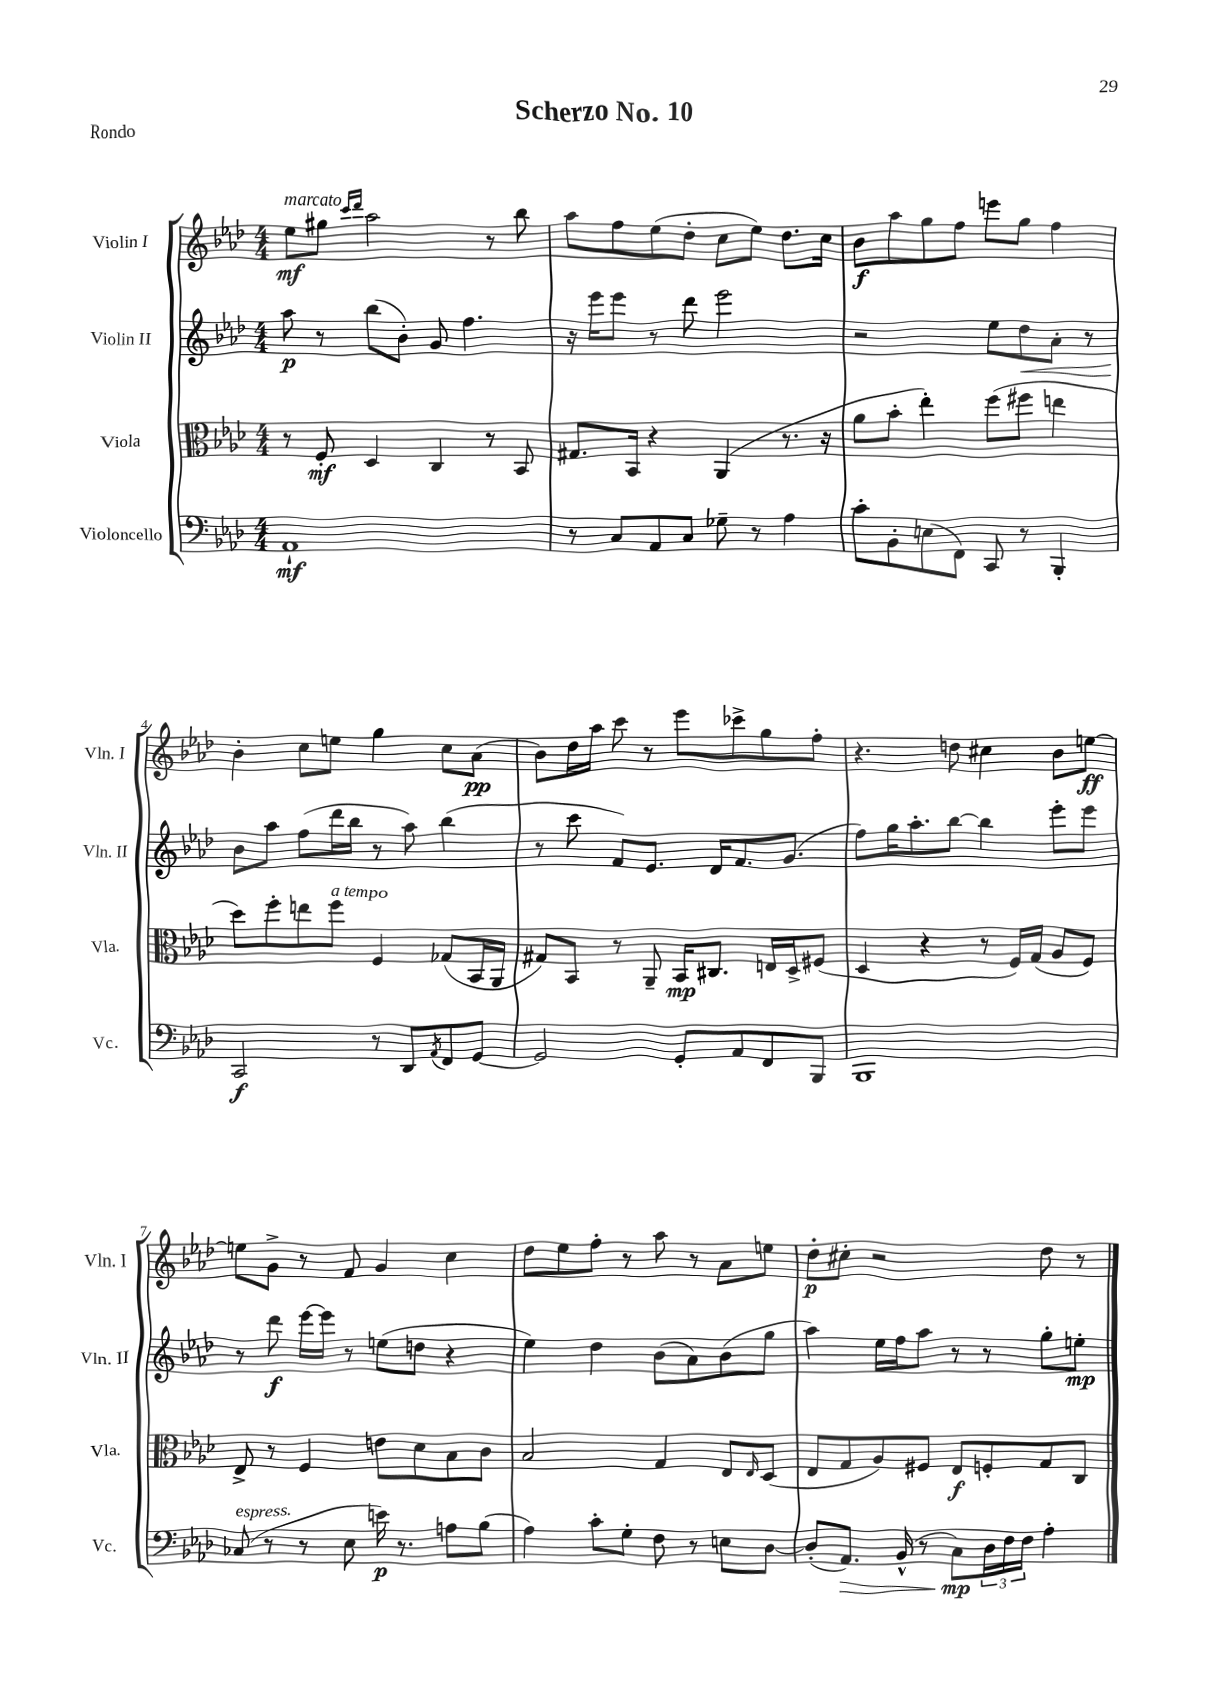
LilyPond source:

\header { title = "Scherzo No. 10" piece = "Rondo" }
<<
\new StaffGroup <<
\new Staff = "s0" \with { instrumentName = "Violin I" shortInstrumentName = "Vln. I" } {
    \clef treble \key aes \major \numericTimeSignature \time 4/4
    ees''8\mf^\markup { \italic "marcato" } gis''8 \grace { c'''16 des'''16 } aes''2 r8 bes''8 |
    aes''8 f''8 ees''8( des''8-. c''8 ees''8) des''8. c''16 |
    bes'8\f aes''8 g''8 f''8 e'''8 g''8 f''4 |
    bes'4-. c''8 e''8 g''4 c''8 aes'8\pp( |
    bes'8) des''16 aes''16 c'''8 r8 ees'''8 ces'''8-> g''8 f''8-. |
    r4. d''8 cis''4 bes'8 e''8~\ff |
    e''8 g'8-> r8 f'8 g'4 c''4 |
    des''8 ees''8 f''8-. r8 aes''8 r8 aes'8 e''8 |
    des''8-.\p cis''8-. r2 des''8 r8 \bar "|." |
}
\new Staff = "s1" \with { instrumentName = "Violin II" shortInstrumentName = "Vln. II" } {
    \clef treble \key aes \major \numericTimeSignature \time 4/4
    aes''8\p r8 bes''8( bes'8-.) g'8 f''4. |
    r16 ees'''16 ees'''8 r8 des'''8 ees'''2 |
    r2 ees''8 des''8\< aes'8-. r8 |
    bes'8\! aes''8 f''8( des'''16 bes''16 r8 aes''8) bes''4( |
    r8 c'''8 f'8) ees'8. des'16 f'8. g'8.( |
    f''8) g''16 aes''8.-. bes''8~ bes''4 ees'''8-. ees'''8 |
    r8 des'''8\f ees'''16~ ees'''16 r8 e''8( d''8 r4 |
    ees''4) des''4 bes'8( aes'8) bes'8( g''8 |
    aes''4) ees''16 f''16 aes''8 r8 r8 g''8-. e''8-.\mp \bar "|." |
}
\new Staff = "s2" \with { instrumentName = "Viola" shortInstrumentName = "Vla." } {
    \clef alto \key aes \major \numericTimeSignature \time 4/4
    r8 f8-.\mf des4 c4 r8 bes,8 |
    gis8. bes,16 r4 aes,4( r8. r16 |
    aes'8 bes'8-. ees''4-.) f''8( fis''8 e''4 |
    des''8) f''8-. e''8 f''8^\markup { \italic "a tempo" } f4 ges8( bes,16 aes,16 |
    gis8) bes,8 r8 aes,8-- bes,16\mp cis8. e16 des16-> fis8( |
    des4 r4 r8 f16) g16( aes8 f8) |
    ees8-> r8 f4 e'8 des'8 bes8 c'8 |
    bes2 g4 ees8 \grace { ees16 } des8( |
    ees8 g8 aes8) fis8 ees8\f f8-. g8 c8 \bar "|." |
}
\new Staff = "s3" \with { instrumentName = "Violoncello" shortInstrumentName = "Vc." } {
    \clef bass \key aes \major \numericTimeSignature \time 4/4
    aes,1-!\mf |
    r8 c8 aes,8 c8 ges8-- r8 aes4 |
    c'8-. bes,8-. e8( f,8) c,8 r8 bes,,4-. |
    c,2\f r8 des,8 \acciaccatura { aes,8 } f,8 g,8~ |
    g,2 g,8-. aes,8 f,8 bes,,8 |
    bes,,1 |
    ces8^\markup { \italic "espress." }( r8 r8 ees8 e'16\p) r8. a8 bes8( |
    aes4) c'8-. g8-. f8 r8 e8 des8~ |
    des8-.( aes,8.\>) bes,16-^( r8 c8\mp\!) \tuplet 3/2 { des16 f16 f16 } aes4-. \bar "|." |
}
>>
>>
